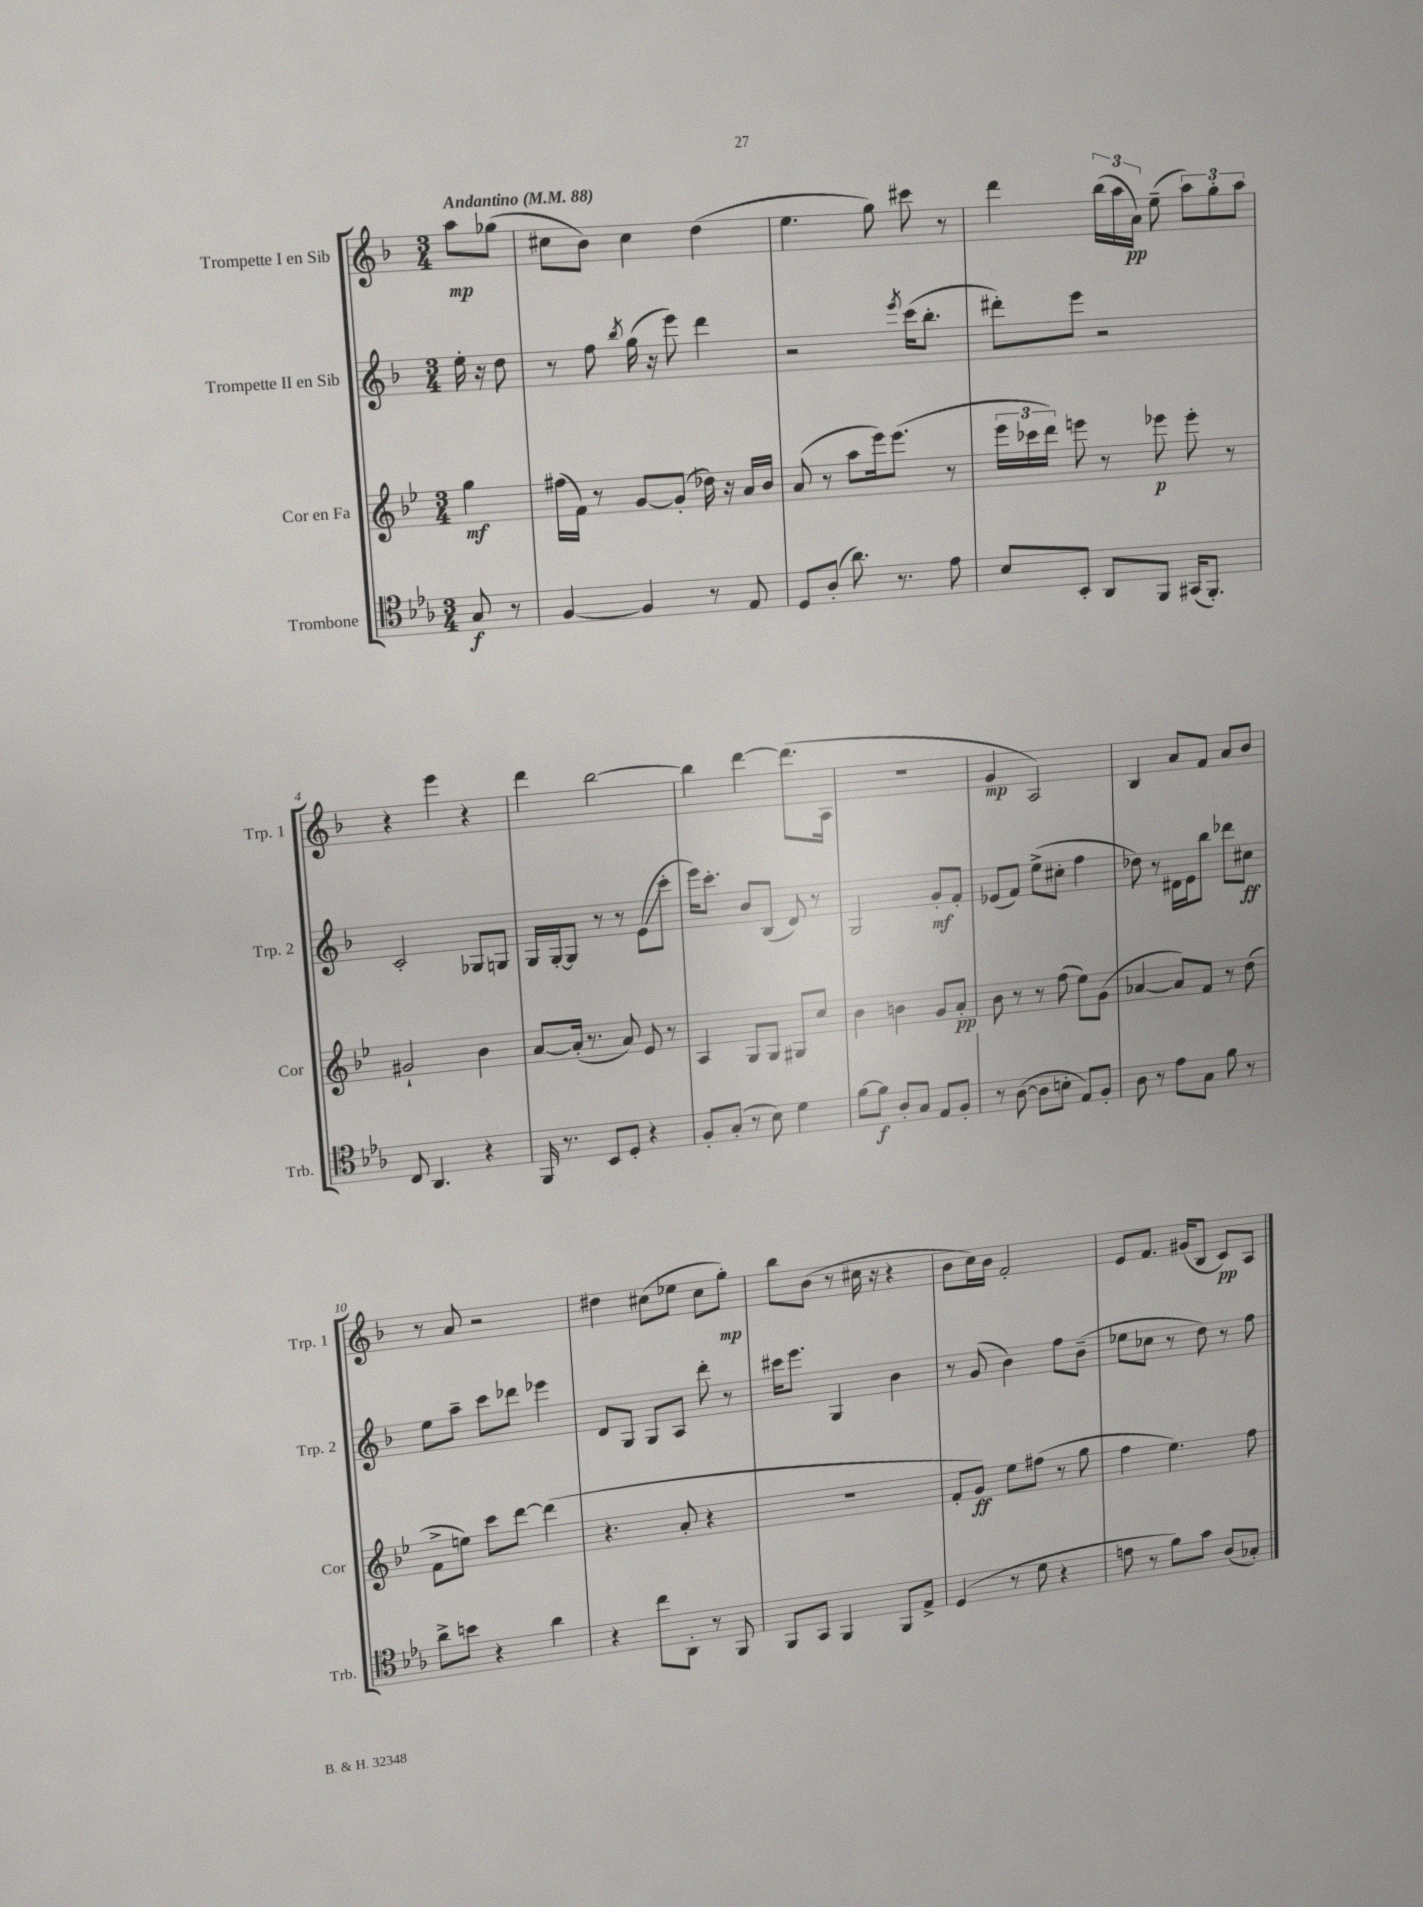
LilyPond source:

<<
\new StaffGroup <<
\new Staff = "s0" \with { instrumentName = "Trompette I en Sib" shortInstrumentName = "Trp. 1" } {
    \clef treble \key f \major \numericTimeSignature \time 3/4 \partial 4 \tempo "Andantino" 4 = 88
    \autoBeamOff a''8[\mp ges''8]( |
    cis''8[ bes'8]) cis''4 d''4( |
    e''4. g''8) cis'''8 r8 |
    d'''4 \tuplet 3/2 { bes''16[( a''16 a'16]\pp) } e''8--( \tuplet 3/2 { a''8[) g''8-. a''8] } |
    r4 e'''4 r4 |
    d'''4 bes''2~ |
    bes''4 d'''4~ d'''8.[( a16] |
    R2. |
    g'4\mp a2) |
    bes4 a'8[ f'8] a'8[ bes'8] |
    r8 a'8 r2 |
    dis''4 cis''8[( ees''8] cis''8[ g''8]-.\mp) |
    bes''8[ bes'8]( r8 cis''16 r16 r4 |
    bes'8[ c''16) bes'16] f'2-. |
    e'8[ f'8.] gis'16[( bes8] c'8[\pp) a8] \bar "|." |
}
\new Staff = "s1" \with { instrumentName = "Trompette II en Sib" shortInstrumentName = "Trp. 2" } {
    \clef treble \key f \major \numericTimeSignature \time 3/4 \partial 4
    \autoBeamOff e''16-. r16 d''8 |
    r8 f''8 \acciaccatura { bes''8 } g''16( r16 e'''8) d'''4 |
    r2 \acciaccatura { e'''8 } c'''16[( bes''8.]-. |
    dis'''8[-.) e'''8] r2 |
    c'2-. ges8[ g8] |
    g16[ g16~-. g8] r8 r8 e'8[\glissando( c'''8]-. |
    e'''16[) c'''8.]-. bes'8[ bes8]( d'8) r8 |
    g2 g'8[-.\mf f'8]-. |
    ees'8[( f'8]) e''8[->( cis''8]-. f''4 |
    des''8) r8 dis'16[ e'16 bes''8] des'''8[ cis''8]\ff |
    e''8[ a''8]-- c'''8[ des'''8] ees'''4 |
    d'8[ g8] g8[ a8] d'''8-. r8 |
    cis'''16[ e'''8.] g4 bes'4 |
    r8 g'8( bes'4) f''8[ bes'8]--( |
    ees''8[ ces''8] r8 d''8) r8 f''8 \bar "|." |
}
\new Staff = "s2" \with { instrumentName = "Cor en Fa" shortInstrumentName = "Cor" } {
    \clef treble \key bes \major \numericTimeSignature \time 3/4 \partial 4
    \autoBeamOff g''4\mf |
    fis''16[( f'16]) r8 g'8[~ g'8]-.( des''16) r16 a'16[ bes'16] |
    a'8( r8 a''8[ ees'''16) ees'''8.]( r8 |
    \tuplet 3/2 { ees'''16[ ces'''16 d'''16]) } e'''8 r8 ees'''8\p ees'''8-. r8 |
    gis'2-! bes'4 |
    a'8[~ a'16]-.( r8. a'8) ees'8 r8 |
    a4 g8[ g8] gis8[ c''8] |
    bes'4 b'4 g'8[ a'8]-.\pp |
    bes'8 r8 r8 f''8( ees''8[) g'8]( |
    aes'4~ aes'8[) f'8] r8 d''8( |
    f'8[-> e''8]) c'''8[ d'''8]~ d'''4( |
    r4. a'8-. r4 |
    R2. |
    f'8[-. g'8]\ff) ees''8[ fis''8]( r8 g''8 |
    f''4 ees''4.) f''8 \bar "|." |
}
\new Staff = "s3" \with { instrumentName = "Trombone" shortInstrumentName = "Trb." } {
    \clef tenor \key ees \major \numericTimeSignature \time 3/4 \partial 4
    \autoBeamOff g8\f r8 |
    f4~ f4 r8 ees8 |
    d8[ aes8]-.( aes'8.) r8. ees'8 |
    bes8[ bes,8]-. aes,8[ f,8] gis,16[( f,8.]-.) |
    c8 aes,4. r4 |
    f,16 r8. bes,8[ d8]-. r4 |
    f8[-. g8]-.( r8 bes8) d'4 |
    f'8[~ f'8]\f aes8[-. g8] ees8[ f8]-. |
    r8 aes8~( aes8[ b8]-. ees8[) f8]-. |
    aes8 r8 ees'8[ g8] f'8 r8 |
    aes'8[-> b'8] r4 aes'4 |
    r4 c''8[ aes,8]-. r8 f,8 |
    f,8[ g,8] f,4 f,8[ ees8]-> |
    d4( r8 d'8 r4 |
    e'8 r8 f'8[) g'8] aes8[( ges8]-.) \bar "|." |
}
>>
>>
